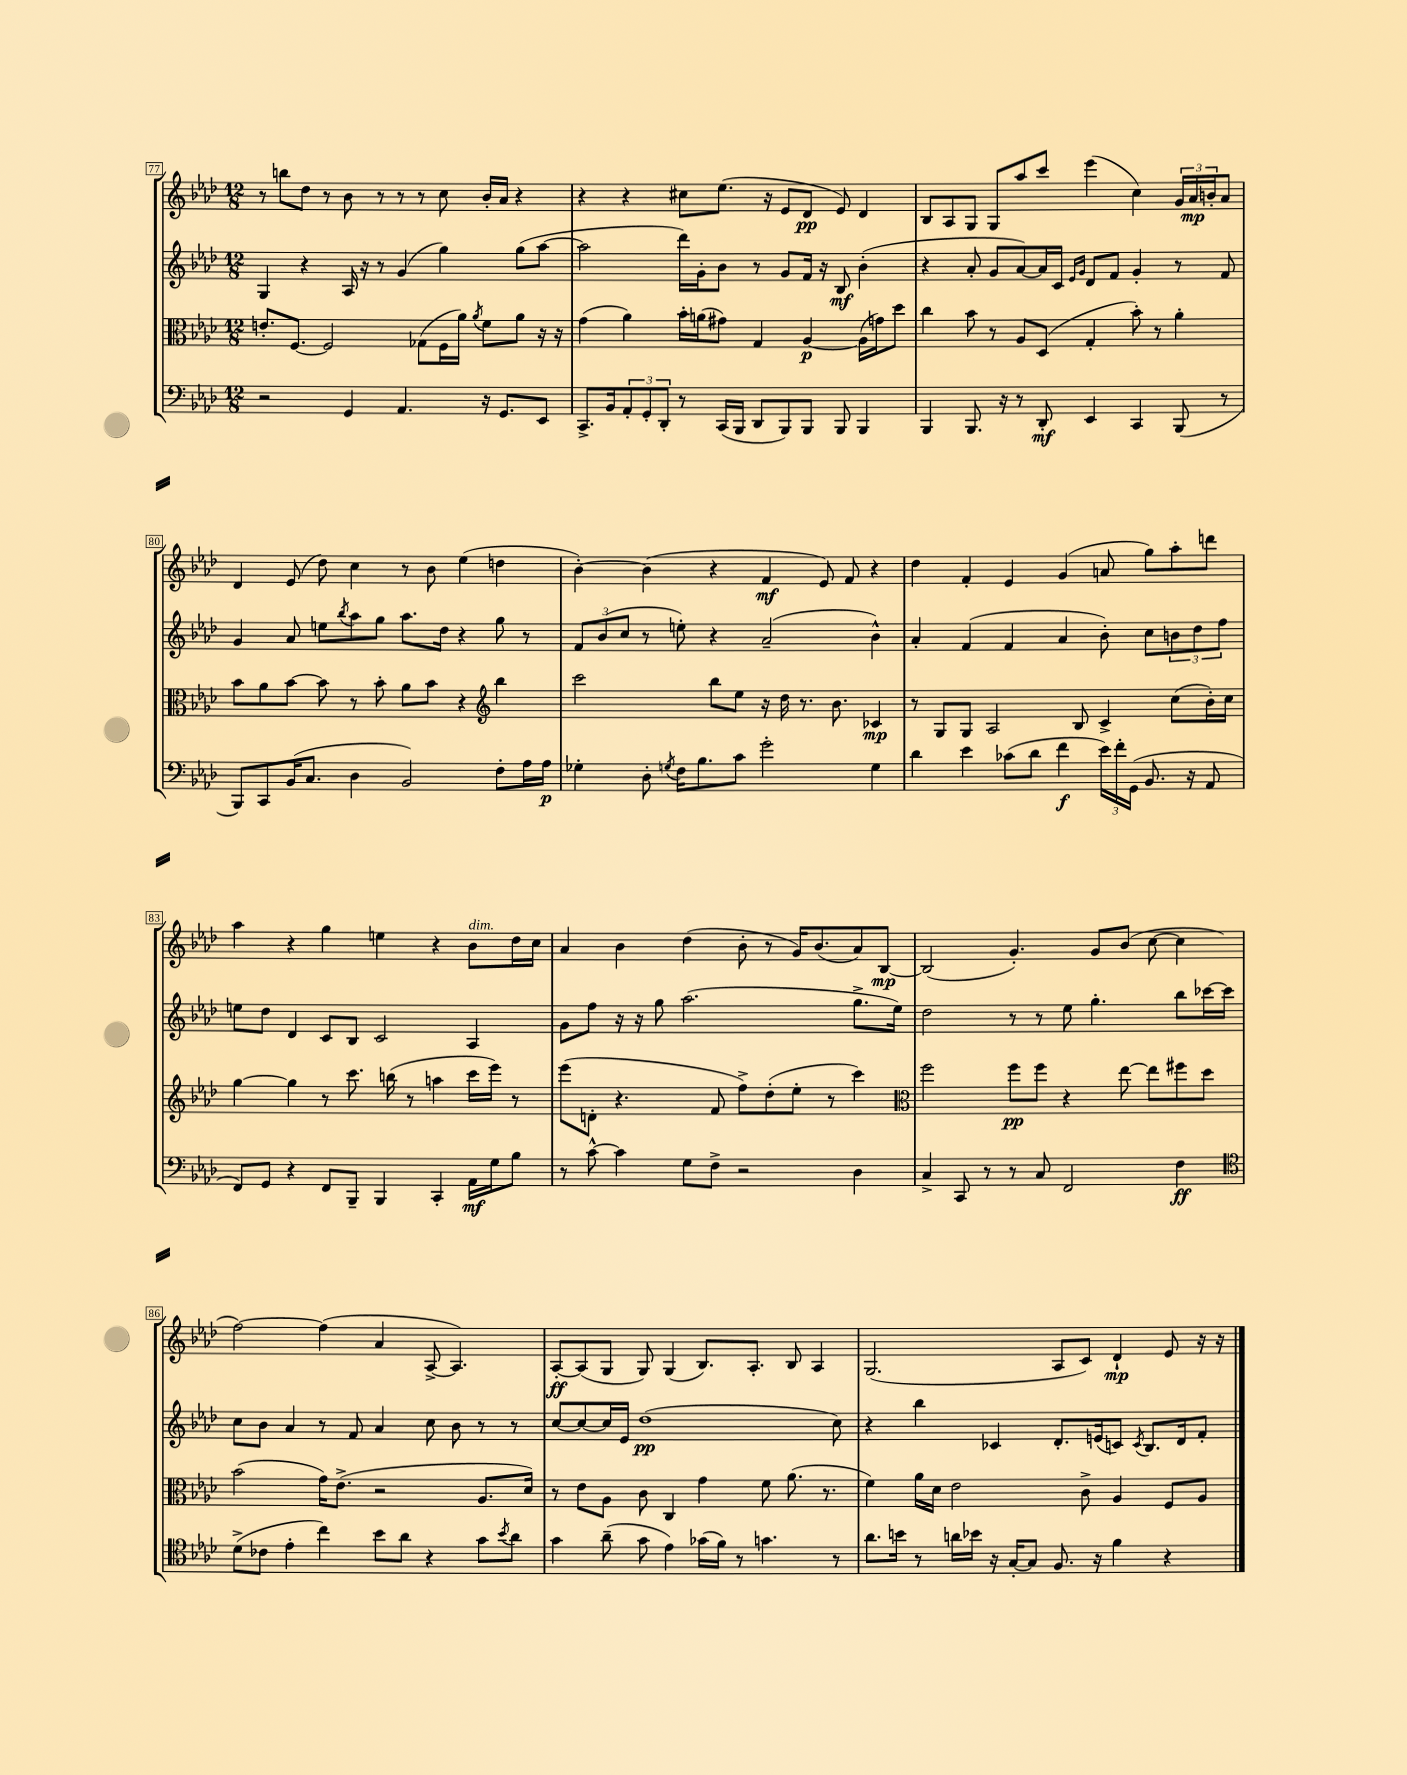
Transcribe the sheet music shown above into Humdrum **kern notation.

**kern	**kern	**kern	**kern
*staff4	*staff3	*staff2	*staff1
*clefF4	*clefC3	*clefG2	*clefG2
*k[b-e-a-d-]	*k[b-e-a-d-]	*k[b-e-a-d-]	*k[b-e-a-d-]
*M12/8	*M12/8	*M12/8	*M12/8
2r	8.e'	4G	8r
.	.	.	8bb
.	[8.F	.	.
.	.	4r	8dd-
.	2F]	.	8r
4GG	.	16A-	8b-
.	.	16r	.
.	.	8r	8r
4.AA-	.	(4g	8r
.	(8G-	.	8r
.	16F	4gg)	8cc
.	16a-)	.	.
.	8qa-	.	.
16r	8f	.	16b-'
8.GG	.	.	16a-
.	8a-	(8gg	4r
8EE-	16r	[8aa-	.
.	16r	.	.
=	=	=	=
8.CC^	(4g	2aa-]	4r
16BB-	.	.	.
12AA-'	4a-)	.	4r
12GG'	.	.	.
12DD-'	.	.	.
8r	16b-'	16ddd-)	8cc#
.	(16a	16g'	.
(16CC	8g#)	8b-	(8.ee-
16BBB-	.	.	.
8DD-	4G	8r	.
.	.	.	16r
8BBB-)	.	8g	8e-
8BBB-	[4A-	16f	8d-
.	.	16r	.
8BBB-	.	8B-	8e-)
4BBB-	(16A-]	(4b-'	4d-
.	16g)	.	.
.	8dd-	.	.
=	=	=	=
4BBB-	4cc	4r	8B-
.	.	.	8A-
8.BBB-	8b-	8a-'	8G
.	8r	8g	8G
16r	.	.	.
8r	8A-	[8a-)	8aa-
8DD-'	(8D-	16a-]	8ccc
.	.	16c	.
.	.	16qqe-	.
.	.	16qqg	.
4EE-	4G'	8d-	(4eee-
.	.	8f	.
4CC	8b-')	4g'	4cc)
.	8r	.	.
(8BBB-	4a-'	8r	24g
.	.	.	24a-
.	.	.	24b'
8r	.	8f	8a-
=	=	=	=
8BBB-)	8b-	4g	4d-
8CC	8a-	.	.
(16BB-	[8b-	8a-	(8e-
8.C	.	.	.
.	8b-]	8ee	8dd-)
.	.	8qbb-	.
4D-	8r	8aa-	4cc
.	8b-'	8gg	.
2BB-)	8a-	8.aa-	8r
.	8b-	.	8b-
.	.	16dd-	.
.	4r	4r	(4ee-
*	*clefG2	*	*
8F'	4bb-	8gg	4dd
16A-	.	8r	.
16A-	.	.	.
=	=	=	=
4G-'	2ccc	12f	[4b-')
.	.	(12b-	.
.	.	12cc	.
8D-'	.	8r	(4b-]
8qG	.	.	.
16F	.	8ee')	.
8.B-	.	.	.
.	8bb-	4r	4r
8c	8ee-	.	.
2g'	16r	(2a-~	4f
.	16dd-	.	.
.	8.r	.	.
.	.	.	8e-)
.	8.b-	.	.
.	.	.	8f
4G	4c-	4b-^^)	4r
=	=	=	=
4d-	8r	4a-'	4dd-
.	8G	.	.
4e-	8G	(4f	4f'
.	2A-	.	.
(8c-	.	4f	4e-
8d-	.	.	.
4f	.	4a-	(4g
.	8B-	.	.
24e-)	4c^	8b-')	8a
24f'	.	.	.
(24GG	.	.	.
8.BB-	.	8cc	8gg)
.	(8cc	12b	8aa-'
16r	.	.	.
.	.	12dd-	.
8AA-	16b-')	.	8ddd
.	.	12ff	.
.	16cc	.	.
=	=	=	=
8FF)	[4gg	8ee	4aa-
8GG	.	8dd-	.
4r	4gg]	4d-	4r
8FF	8r	8c	4gg
8BBB-~	8.ccc	8B-	.
4BBB-	.	2c	4ee
.	(16bb	.	.
.	8r	.	.
4CC'	4aa	.	4r
16AA-	16ccc	4A-	8b-
16G	16eee-)	.	.
8B-	8r	.	16dd-
.	.	.	16cc
=	=	=	=
8r	(8eee-	8g	4a-
[8c^^	8d'	8ff	.
4c]	4.r	16r	4b-
.	.	16r	.
.	.	8gg	.
8G	.	(2.aa-	(4dd-
8F^	8f	.	.
2r	8ff^)	.	8b-'
.	(8dd-'	.	8r
.	8ee-'	.	16g)
.	.	.	(8.b-
.	8r	.	.
4D-	4ccc)	8.gg^	8a-)
.	.	.	[8B-
.	.	16ee-)	.
=	=	=	=
*	*clefC3	*	*
4C^	2ff	2dd-	(2B-]
8CC	.	.	.
8r	.	.	.
8r	8ff	8r	4.g')
8C	8ff	8r	.
2FF	4r	8ee-	.
.	.	4.gg'	8g
.	[8ee-	.	(8b-
.	8ee-]	.	[8cc
4F	8ff#	8bb-	4cc]
.	8dd-	[16ccc-	.
.	.	16ccc-]	.
=	=	=	=
*clefC4	*	*	*
(8d-^	(2b-	8cc	[2ff)
8c-	.	8b-	.
4e-'	.	4a-	.
4cc)	16g)	8r	(4ff]
.	(8.e-^	.	.
.	.	8f	.
8b-	2r	4a-	4a-
8a-	.	.	.
4r	.	8cc	[8A-^
.	.	8b-	4.A-])
8g	8.A-	8r	.
8qb-	.	.	.
8a-	.	8r	.
.	16d-)	.	.
=	=	=	=
4g	8r	[8cc	[8A-'
.	8e-	8cc_	(8A-]
(8a-~	8A-	16cc]	8G
.	.	16e-	.
8g	8c	(1dd-	8G)
4e-)	4C	.	(4G
(16g-	4g	.	8.B-)
16f)	.	.	.
8r	.	.	.
.	.	.	8.A-'
4.g	8f	.	.
.	(8.a-	.	8B-
.	.	.	4A-
.	8.r	.	.
8r	.	8cc)	.
=	=	=	=
8.a-	4f)	4r	(2.G
16b	.	.	.
8r	16a-	4bb-	.
.	16d-	.	.
16a	2e-	.	.
16b-	.	.	.
16r	.	4c-	.
[16G'	.	.	.
8G]	.	.	.
8.F	.	8.d-'	8A-
.	8c^	.	8c)
16r	.	(16e	.
4f	4A-	8c)	4d-`
.	.	8qc	.
.	.	8.B-	.
4r	8F	.	8e-
.	.	16d-	.
.	8A-	8f'	16r
.	.	.	16r
==	==	==	==
*-	*-	*-	*-
